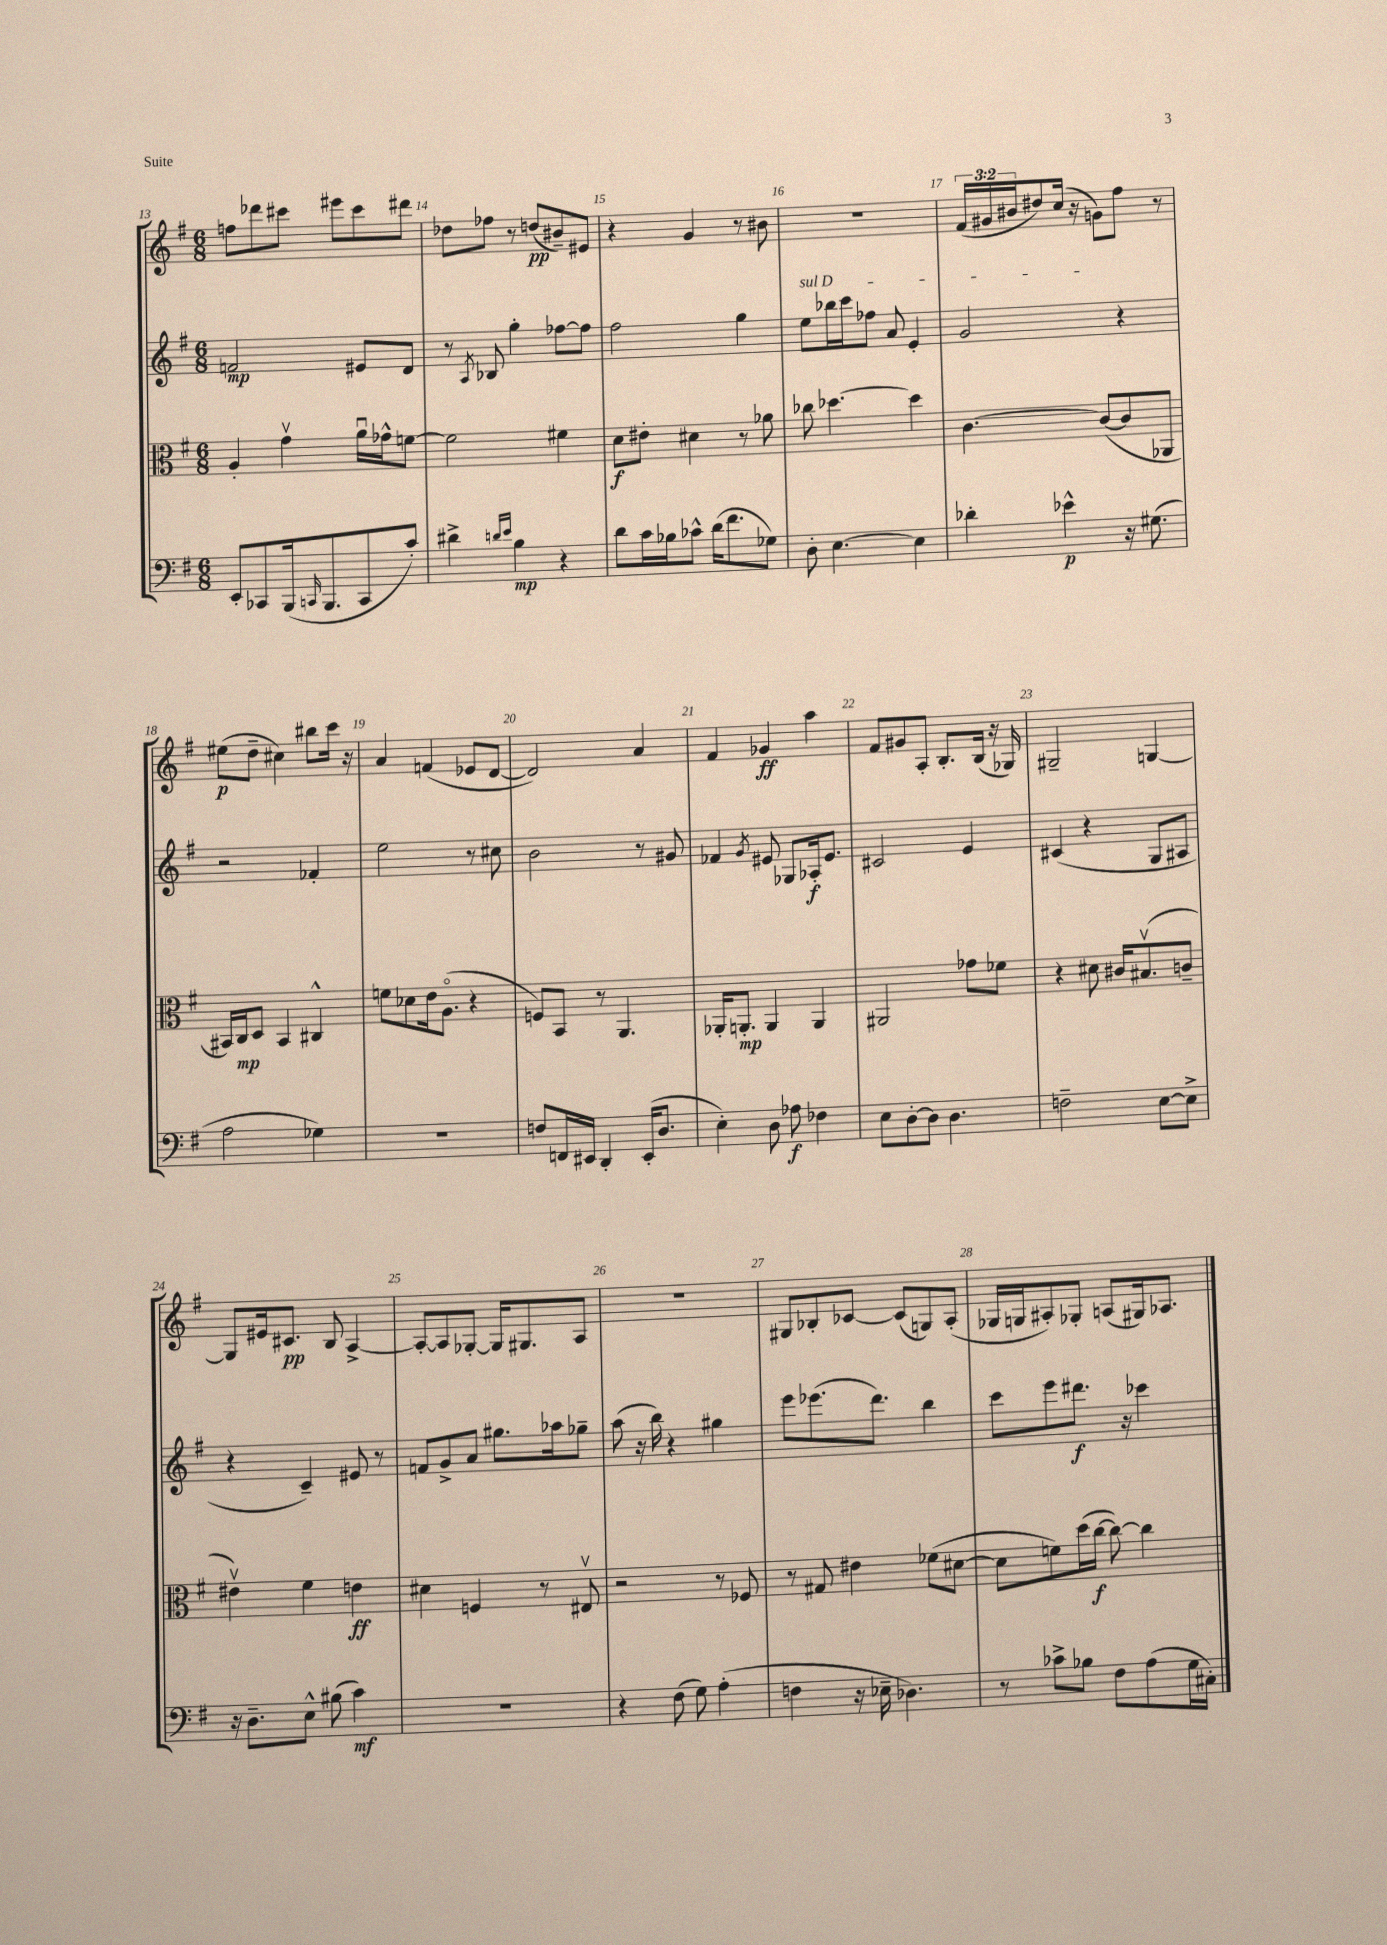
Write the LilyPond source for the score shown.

<<
\new StaffGroup <<
\new Staff = "s0" {
    \clef treble \key g \major \numericTimeSignature \time 6/8 \override Staff.TupletNumber.text = #tuplet-number::calc-fraction-text
    f''8 des'''8 cis'''8 eis'''8 cis'''8 dis'''8 |
    des''8 fes''8 r8 d''8\pp( bis'8--) eis'8 |
    r4 g'4 r8 bis'8 |
    R2. |
    \tuplet 3/2 { fis'16( gis'16 bis'16 } dis''8) c''16( r16 g'8) fis''8 r8 |
    eis''8\p( d''8-- cis''4) bis''8 c'''16 r16 |
    a'4 f'4( ees'8 d'8~ |
    d'2) a'4 |
    fis'4 ges'4\ff a''4 |
    fis'8 gis'8 a8-. b8.-. b16( r16 ges16) |
    gis2-- g4~ |
    g8 eis'16 cis'8.\pp b8 a4~-> |
    a8~-. a8 ges8~-. ges16 gis8. a8 |
    R2. |
    gis8 bes8-. ces'8~ ces'8( g8) a8-.( |
    ges16 g16 ais8-.) ges8-. a8( gis16) aes8. \bar "|." |
}
\new Staff = "s1" {
    \clef treble \key g \major \numericTimeSignature \time 6/8
    f'2\mp eis'8 d'8 |
    r8 \acciaccatura { a8 } bes8 g''4-. fes''8~ fes''8 |
    fis''2 g''4 |
    \once \override TextSpanner.bound-details.left.text = \markup { \italic "sul D" } e''8\startTextSpan bes''16 c'''16 fes''8 a'8 e'4-. |
    g'2\stopTextSpan r4 |
    r2 fes'4-. |
    e''2 r8 cis''8 |
    b'2 r8 gis'8 |
    fes'4 \acciaccatura { g'8 } eis'8 ges8 aes16-.\f eis'8. |
    cis'2 e'4 |
    cis'4( r4 g8 ais8 |
    r4 c'4--) eis'8 r8 |
    f'8 g'8-> a'8 gis''8. aes''16 ges''8-- |
    a''8( r16 b''16) r4 gis''4 |
    e'''8 ees'''8.( d'''8.) b''4 |
    c'''8 e'''8 dis'''8.\f r16 ces'''4 \bar "|." |
}
\new Staff = "s2" {
    \clef alto \key g \major \numericTimeSignature \time 6/8
    a4-. g'4\upbow a'16\downbow ges'16-^ f'8~ |
    f'2 fis'4 |
    d'8\f eis'8-. dis'4 r8 aes'8 |
    ces''8 des''4.~ des''4 |
    c'4.~ c'8~( c'8 aes,8 |
    bis,16) c16\mp d8 bis,4 cis4-^ |
    f'8 des'8 e'16 a8.\flageolet( r4 |
    f8) b,8 r8 a,4. |
    aes,16-. a,8.-.\mp a,4 a,4 |
    ais,2 ges'8 fes'8 |
    r4 dis'8 cis'16 bis8.\upbow( c'8-- |
    eis'4\upbow) fis'4 e'4\ff |
    dis'4 f4 r8 eis8\upbow |
    r2 r8 fes8 |
    r8 gis8 eis'4 fes'8( dis'8~ |
    dis'8 f'8) d''16( c''16~\f c''8~) c''4 \bar "|." |
}
\new Staff = "s3" {
    \clef bass \key g \major \numericTimeSignature \time 6/8
    e,8-. ces,8 b,,16( \grace { c,16 } b,,8. c,8 c'8-.) |
    dis'4-> \grace { d'16 e'16 } b4\mp r4 |
    d'8 c'16 bes16 ces'8-^ d'16( fis'8. ges8) |
    d8-. e4.~ e4 |
    des'4-. ees'4-^\p r16 gis8.( |
    a2 ges4) |
    R2. |
    f8 f,16 eis,16 d,4-. eis,16-.( d8. |
    e4-.) d8 aes8\f fes4 |
    e8 d8~-. d8 d4. |
    f2-- e8~ e8-> |
    r16 d8.-- e8-^ bis8( c'4\mf) |
    R2. |
    r4 fis8( g8) a4-.( |
    f4 r16 ees16-- des4.) |
    r8 ces'8-> bes8 fis8 a8( g16 cis16-.) \bar "|." |
}
>>
>>
\layout { \context { \Score currentBarNumber = #13 \override BarNumber.break-visibility = ##(#f #t #t) barNumberVisibility = #all-bar-numbers-visible } }
